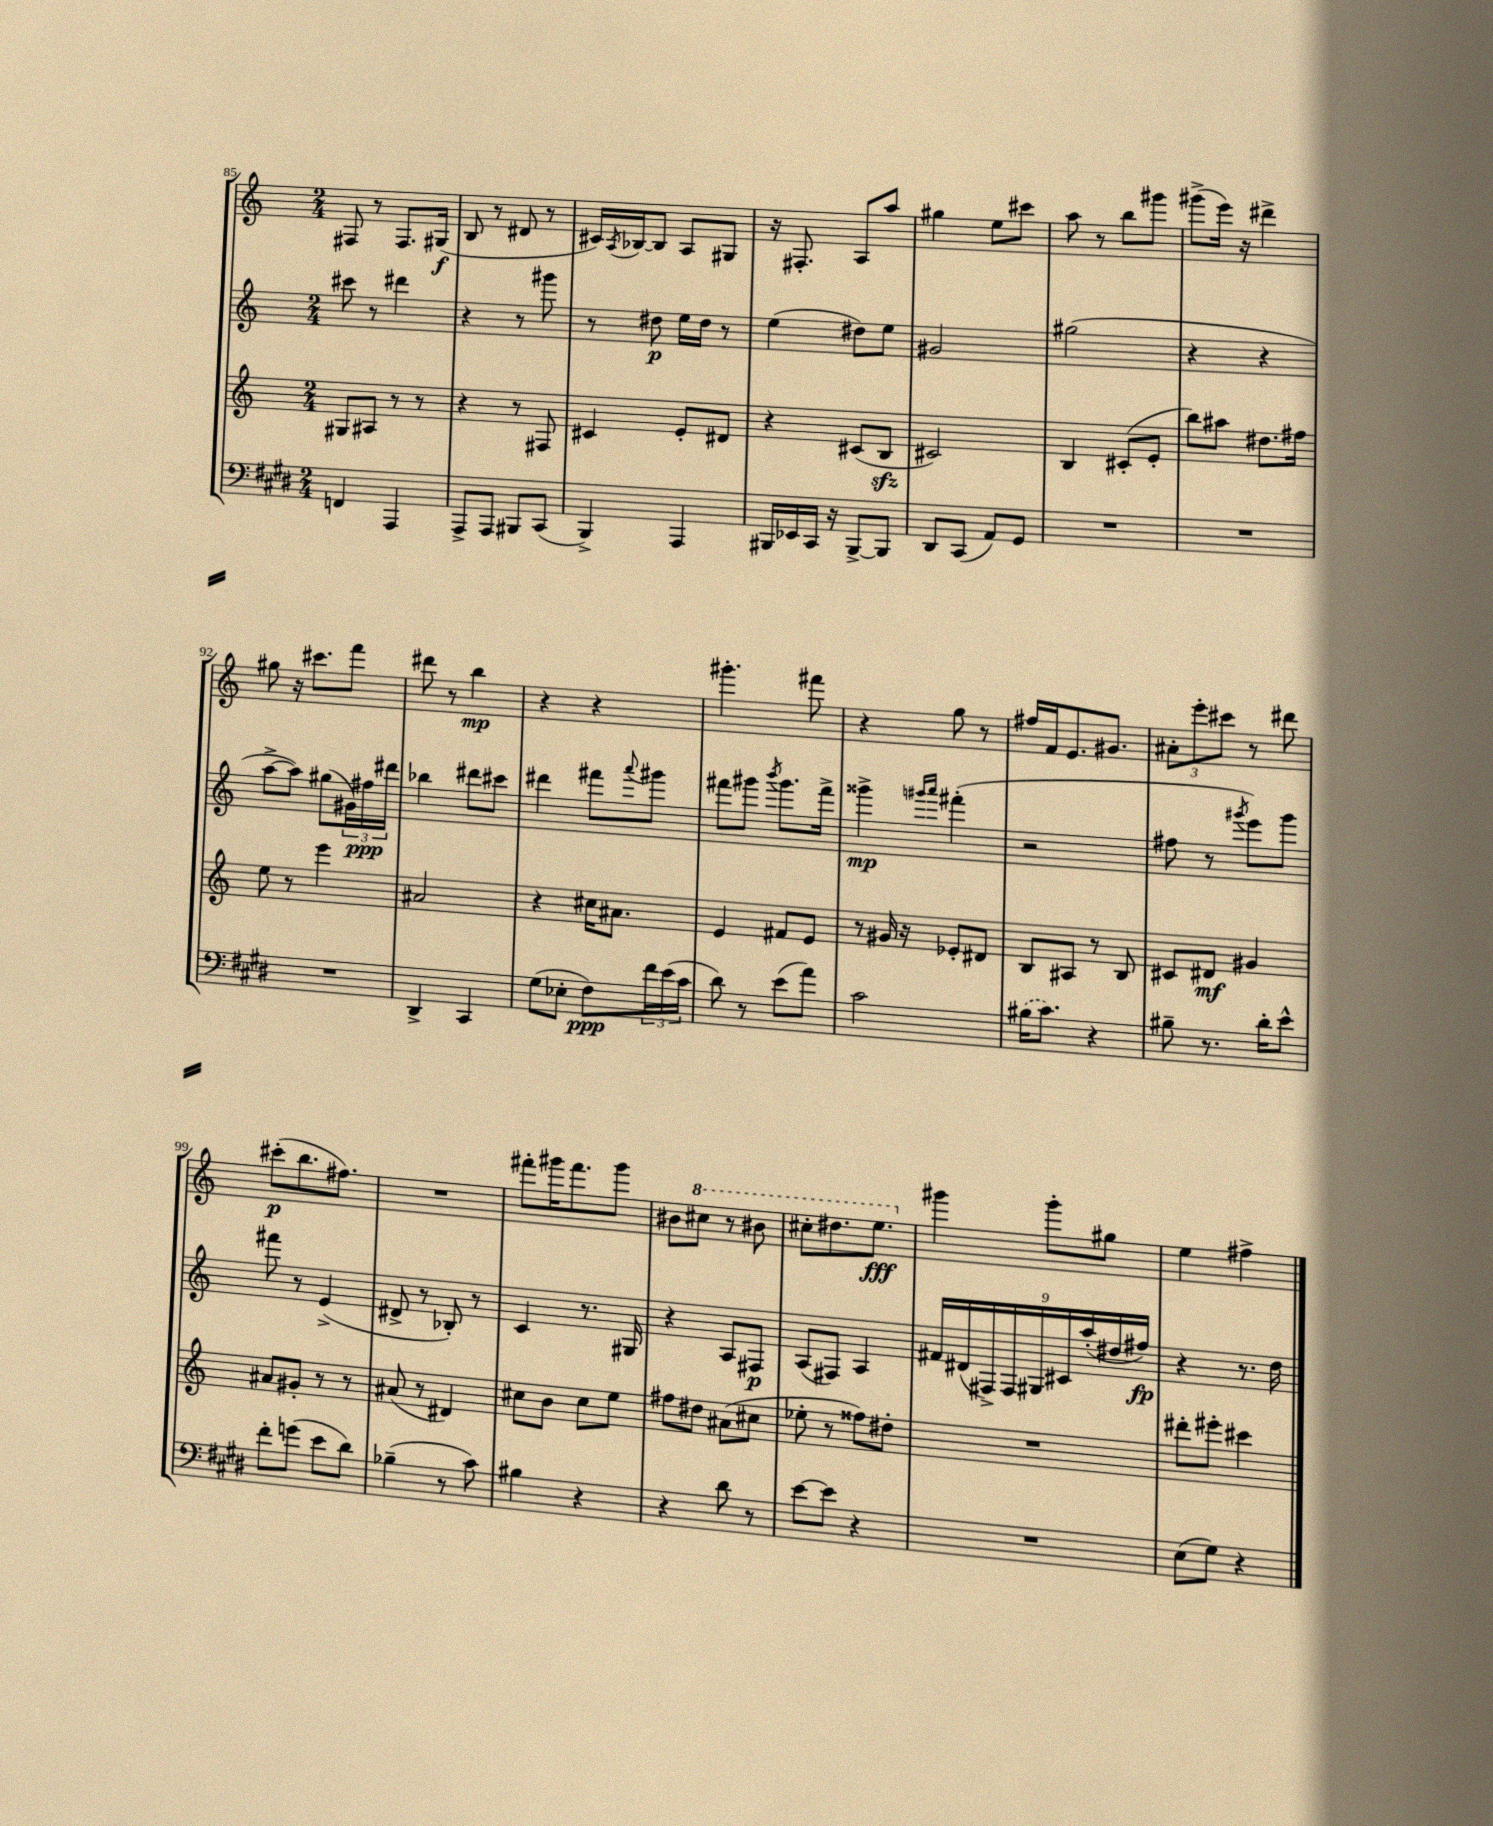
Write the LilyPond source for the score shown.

<<
\new StaffGroup <<
\new Staff = "s0" {
    \clef treble \key c \major \numericTimeSignature \time 2/4
    fis8 r8 fis8. gis16\f( |
    b8 r8 dis'8 r8 |
    cis'16) \acciaccatura { a8 } bes16~ bes8 a8 gis8 |
    r16 fis8.-. a8 a''8 |
    gis''4 e''8 cis'''8 |
    a''8 r8 b''8 gis'''8 |
    gis'''8->( e'''16) r16 dis'''4-> |
    gis''8 r16 cis'''8. f'''8 |
    dis'''8 r8 b''4\mp |
    r4 r4 |
    gis'''4.-. fis'''8 |
    r4 g''8 r8 |
    fis''16 f'16 e'8. gis'8. |
    \tuplet 3/2 { ais'8-. e'''8-. cis'''8 } r8 dis'''8 |
    cis'''8-.\p( b''8. fis''8.) |
    R2 |
    fis'''8-. gis'''16 fis'''8. gis'''8 |
    bis'8 \ottava #1 cis'''8 r8 bis''8 |
    cis'''8-. dis'''8. e'''8.\fff \ottava #0 |
    gis'''4 gis'''8-. gis''8 |
    e''4 fis''4-> \bar "|." |
}
\new Staff = "s1" {
    \clef treble \key c \major \numericTimeSignature \time 2/4
    cis'''8 r8 dis'''4 |
    r4 r8 gis'''8 |
    r8 dis''8\p e''16 dis''16 r8 |
    e''4( dis''8) e''8 |
    gis'2 |
    gis''2( |
    r4 r4 |
    a''8~-> a''8) gis''8( \tuplet 3/2 { gis'16) fis''16\ppp dis'''16 } |
    bes''4 dis'''8 cis'''8 |
    dis'''4 fis'''8 \appoggiatura { a'''8 } gis'''8 |
    fis'''8 gis'''8 \acciaccatura { b'''8 } gis'''8. fis'''16-> |
    gisis'''4->\mp \grace { gis'''16 a'''16 } fis'''4-.( |
    r2 |
    fis''8 r8 \acciaccatura { gis'''8 } e'''8) gis'''8 |
    fis'''8 r8 e'4->( |
    dis'8-> r8 bes8-.) r8 |
    c'4 r8. gis16 |
    r4 a8 fis8\p |
    a8( fis8) a4 |
    \tuplet 9/8 { fis'16 dis'16( fis16->) fis16 gis16 cis'16 a''16-.( dis''16 fis''16\fp) } |
    r4 r8. d''16 \bar "|." |
}
\new Staff = "s2" {
    \clef treble \key c \major \numericTimeSignature \time 2/4
    gis8 ais8 r8 r8 |
    r4 r8 fis8 |
    cis'4 e'8-. dis'8 |
    r4 cis'8( b8\sfz |
    cis'2) |
    b4 cis'8-.( e'8-. |
    b''8) ais''8 dis''8. fis''16 |
    e''8 r8 e'''4 |
    ais'2 |
    r4 cis''16 ais'8. |
    e'4 fis'8 e'8 |
    r8 gis'16 r16 ees'8-. dis'8 |
    b8 ais8 r8 b8 |
    cis'8 dis'8\mf gis'4 |
    ais'8 gis'8-. r8 r8 |
    ais'8( r8 dis'4) |
    cis''8 b'8 cis''8 e''8 |
    fis''8 dis''8 ais'8( cis''8 |
    ees''8-. r8 fisis''8) dis''8-. |
    R2 |
    dis'''8-. eis'''8-. cis'''4 \bar "|." |
}
\new Staff = "s3" {
    \clef bass \key e \major \numericTimeSignature \time 2/4
    f,4 a,,4 |
    a,,8-> a,,8 bis,,8 cis,8( |
    b,,4->) a,,4 |
    bis,,16 ees,16 cis,16 r16 bis,,8~-> bis,,8 |
    dis,8 cis,8( a,8) gis,8 |
    R2 |
    R2 |
    R2 |
    dis,4-> cis,4 |
    gis8( ees8-. fis8\ppp) \tuplet 3/2 { fis'16 e'16( cis'16 } |
    dis'8) r8 e'8( a'8) |
    cis'2 |
    \once \slurDashed bis16( cis'8.) r4 |
    bis8-- r8. dis'16-. e'8-^ |
    fis'8-. g'8( e'8 dis'8) |
    bes4--( r8 cis'8) |
    bis4 r4 |
    r4 dis'8 r8 |
    e'8~ e'8 r4 |
    R2 |
    e8( gis8) r4 \bar "|." |
}
>>
>>
\layout { \context { \Score currentBarNumber = #85 } }
